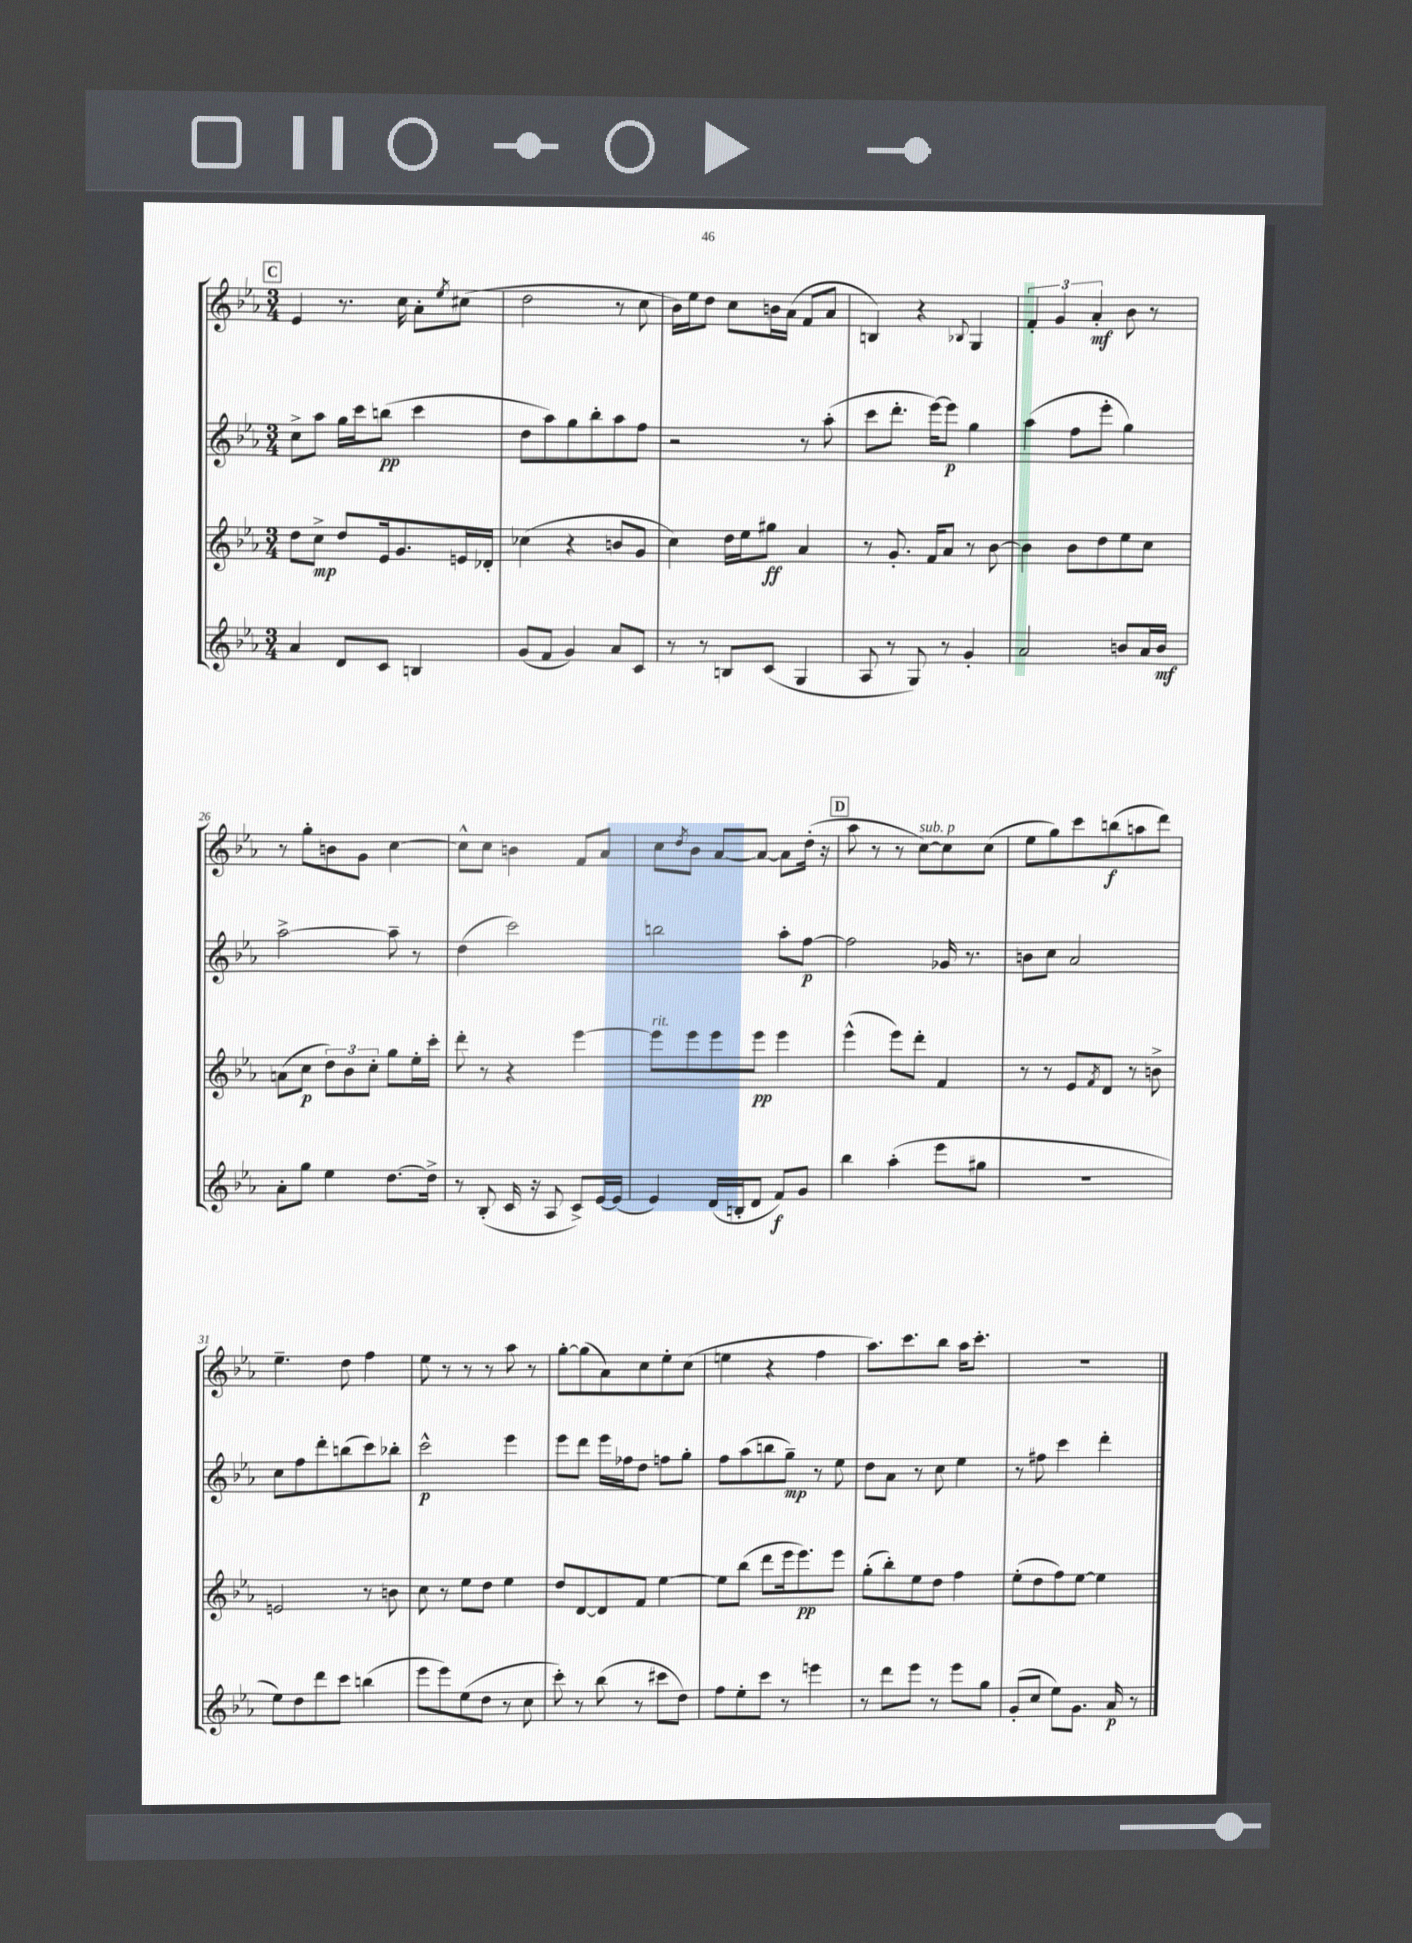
<<
\new StaffGroup <<
\new Staff = "s0" {
    \clef treble \key ees \major \numericTimeSignature \time 3/4
    \mark \markup { \box "C" } ees'4 r8. c''16 aes'8-. \acciaccatura { ees''8 } cis''8( |
    d''2 r8 c''8 |
    bes'16) ees''16 d''8 c''8 b'16 aes'16( f'8 aes'8 |
    b4) r4 \appoggiatura { bes8 } g4 |
    \tuplet 3/2 { f'4-. g'4 aes'4-.\mf } bes'8 r8 |
    r8 g''8-. b'8 g'8 c''4~ |
    c''8-^ c''8 b'4 f'8 aes'8 |
    c''8 \acciaccatura { d''8 } bes'8 aes'8~ aes'8~ aes'8 d''16-.( r16 |
    \mark \markup { \box "D" } aes''8 r8 r8 c''8~^\markup { \italic "sub. p" }) c''8 c''8( |
    ees''8 g''8) c'''8 b''8\f( a''8 d'''8) |
    ees''4.-- d''8 f''4 |
    ees''8 r8 r8 r8 aes''8 r8 |
    g''8~-. g''8( aes'8) c''8 ees''8-. c''8( |
    e''4 r4 f''4 |
    aes''8.) c'''8. bes''8 aes''16 c'''8.-. |
    R2. \bar "|." |
}
\new Staff = "s1" {
    \clef treble \key ees \major \numericTimeSignature \time 3/4
    \mark \markup { \box "C" } c''8-> aes''8 g''16 c'''16 b''8\pp( c'''4 |
    d''8 aes''8) g''8 bes''8-. aes''8 f''8 |
    r2 r8 aes''8-.( |
    c'''8 d'''8.-. ees'''16~) ees'''8\p g''4 |
    aes''4( f''8 ees'''8-. g''4) |
    aes''2~-> aes''8-- r8 |
    d''4( c'''2) |
    b''2 aes''8-. f''8~\p |
    \mark \markup { \box "D" } f''2 ges'16 r8. |
    b'8 c''8 aes'2 |
    c''8 f''8 d'''8-. b''8( c'''8) bes''8-. |
    c'''2-^\p ees'''4 |
    ees'''8 d'''8 ees'''16 fes''16 d''8 f''8 g''8-. |
    f''8 aes''8( b''8 g''8--\mp) r8 ees''8 |
    d''8 aes'8 r8 c''8 ees''4 |
    r8 fis''8 c'''4 d'''4-. \bar "|." |
}
\new Staff = "s2" {
    \clef treble \key ees \major \numericTimeSignature \time 3/4
    \mark \markup { \box "C" } d''8 c''8->\mp d''8 ees'16 g'8. e'16 des'16-. |
    ces''4( r4 b'8 g'8 |
    c''4) d''16 ees''16 gis''8\ff aes'4 |
    r8 g'8.-. f'16 aes'8 r8 bes'8~ |
    bes'4 bes'8 d''8 ees''8 c''8 |
    a'8( c''8\p \tuplet 3/2 { d''8) bes'8 c''8-. } g''8 ees''16-. c'''16-. |
    d'''8-. r8 r4 ees'''4~ |
    ees'''8^\markup { \italic "rit." } ees'''8 ees'''8 ees'''8\pp ees'''4 |
    \mark \markup { \box "D" } ees'''4-^( ees'''8) d'''8-. f'4 |
    r8 r8 ees'8 \acciaccatura { f'8 } d'8 r8 b'8-> |
    e'2 r8 b'8 |
    c''8 r8 ees''8 d''8 ees''4 |
    d''8 d'8~ d'8 f'8 ees''4~ |
    ees''8 bes''8( d'''8 ees'''16 ees'''8.\pp) ees'''8 |
    g''8-.( bes''8-.) ees''8 d''8 f''4 |
    ees''8-.( d''8 f''8) ees''8~ ees''4 \bar "|." |
}
\new Staff = "s3" {
    \clef treble \key ees \major \numericTimeSignature \time 3/4
    \mark \markup { \box "C" } aes'4 d'8 c'8 b4 |
    g'8( f'8 g'4) aes'8 c'8 |
    r8 r8 b8 c'8( g4 |
    aes8 r8 g8) r8 g'4-. |
    aes'2 b'8 aes'16 b'16\mf |
    aes'8-. g''8 ees''4 d''8.~ d''16-> |
    r8 bes8-.( c'16 r16 aes8 c'8->) ees'16~ ees'16( |
    ees'4) d'16( b16-. d'8 f'8\f) g'8 |
    \mark \markup { \box "D" } bes''4 aes''4-.( ees'''8 gis''8 |
    R2. |
    ees''8) d''8 d'''8 c'''8 b''4( |
    ees'''8 ees'''8) ees''8( d''8 r8 c''8 |
    c'''8-.) r8 bes''8( r8 cis'''8 d''8) |
    f''8 ees''8-. c'''8 r8 e'''4 |
    r8 d'''8 ees'''8 r8 ees'''8 g''8 |
    g'8-.( c''8 ees''8) g'8. aes'16\p r8 \bar "|." |
}
>>
>>
\layout { \context { \Score currentBarNumber = #21 } }
